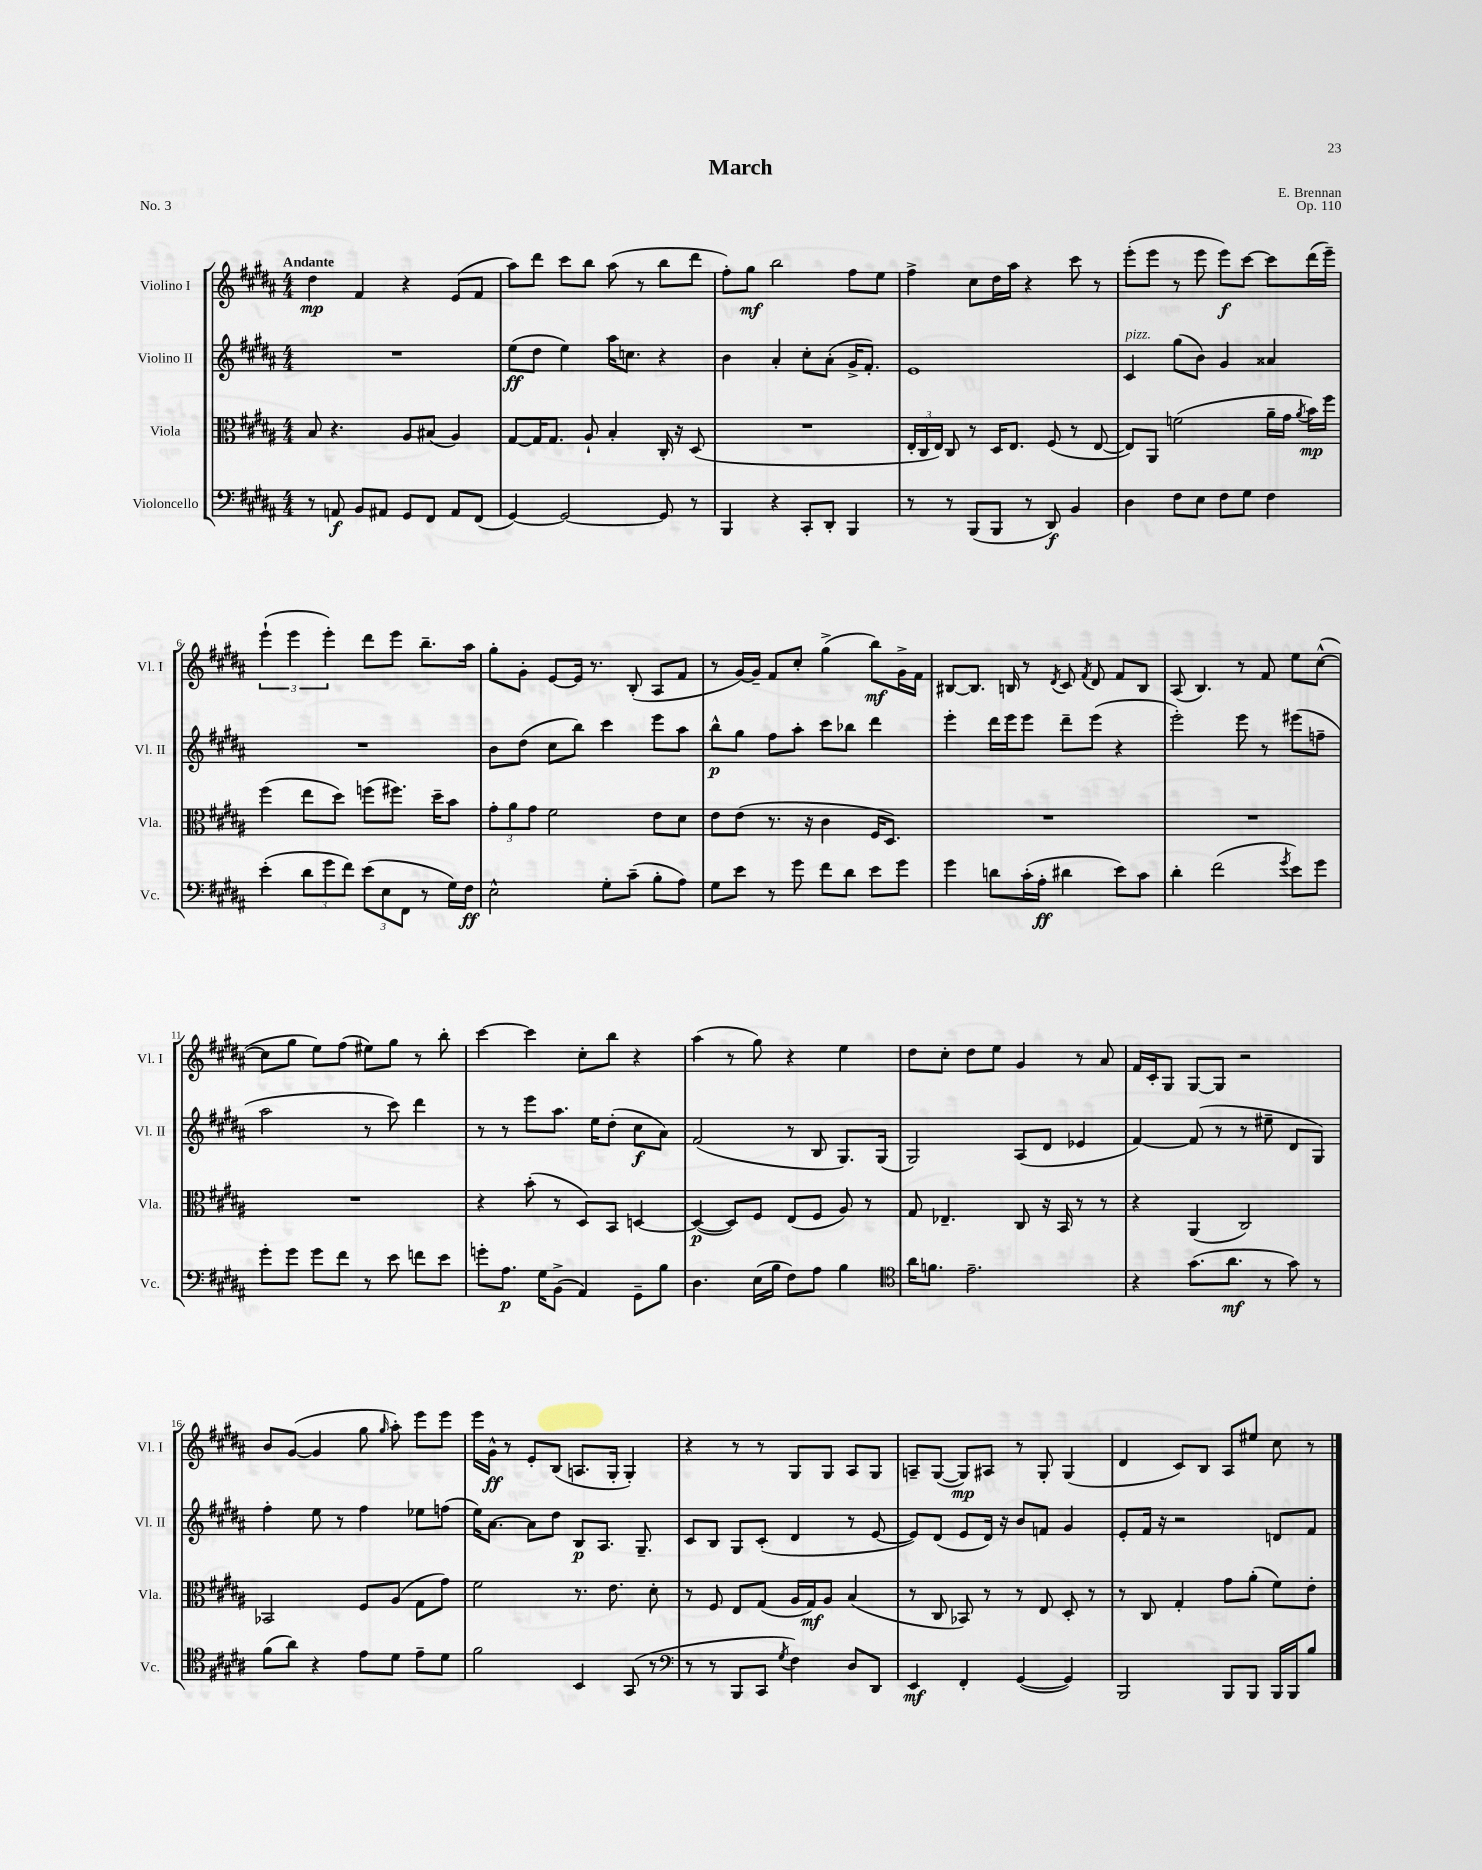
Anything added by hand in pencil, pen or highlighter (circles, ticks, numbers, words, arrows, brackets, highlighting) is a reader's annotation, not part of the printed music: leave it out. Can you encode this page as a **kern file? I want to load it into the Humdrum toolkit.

**kern	**dynam	**kern	**dynam	**kern	**dynam	**kern	**dynam
*part4	*part4	*part3	*part3	*part2	*part2	*part1	*part1
*staff4	*staff4	*staff3	*staff3	*staff2	*staff2	*staff1	*staff1
*I"Violoncello	*	*I"Viola	*	*I"Violino II	*	*I"Violino I	*
*I'Vc.	*	*I'Vla.	*	*I'Vl. II	*	*I'Vl. I	*
*clefF4	*	*clefC3	*	*clefG2	*	*clefG2	*
*k[f#c#g#d#a#]	*	*k[f#c#g#d#a#]	*	*k[f#c#g#d#a#]	*	*k[f#c#g#d#a#]	*
*M4/4	*	*M4/4	*	*M4/4	*	*M4/4	*
=1	=1	=1	=1	=1	=1	=1	=1
!	!	!	!	!	!	!LO:TX:a:B:t=Andante	!
8r	.	8B/	.	1r	.	4dd#\	mp
8AAn/	f	4.r	.	.	.	.	.
8BB/L	.	.	.	.	.	4f#/	.
8AA#X/J	.	.	.	.	.	.	.
8GG#/L	.	8A#/L	.	.	.	4r	.
8FF#/J	.	(8B#X/J	.	.	.	.	.
8AA#/L	.	4A#/)	.	.	.	(8e/L	.
(8FF#/J	.	.	.	.	.	8f#/J	.
=2	=2	=2	=2	=2	=2	=2	=2
[4GG#/)	.	[8G#/L	.	(8ee\L	ff	8aa#\L)	.
.	.	16G#/K]	.	8dd#\J	.	8ddd#\J	.
.	.	8.G#/J	.	.	.	.	.
2GG#/_	.	.	.	4ee\)	.	8ccc#\L	.
.	.	8A#`/	.	.	.	8bb\J	.
.	.	4B'/	.	16aa#\KL	.	(8aa#\	.
.	.	.	.	8.ccn\J	.	.	.
.	.	.	.	.	.	8r	.
8GG#/]	.	16C#'/	.	4r	.	8bb\L	.
.	.	16r	.	.	.	.	.
8r	.	(8D#/	.	.	.	8ddd#\J	.
=3	=3	=3	=3	=3	=3	=3	=3
4BBB/	.	1r	.	4b\	.	8ff#'\L)	.
.	.	.	.	.	.	8gg#\J	mf
4r	.	.	.	4a#'/	.	2bb\	.
8CC#'/L	.	.	.	8cc#'\L	.	.	.
8DD#'/J	.	.	.	(8a#'\J	.	.	.
4BBB/	.	.	.	16g#^/KL	.	8ff#\L	.
.	.	.	.	8.f#'/J)	.	.	.
.	.	.	.	.	.	8ee\J	.
=4	=4	=4	=4	=4	=4	=4	=4
8r	.	24E'/LL	.	1e	.	4ff#^\	.
.	.	24C#/	.	.	.	.	.
.	.	24E/JJ)	.	.	.	.	.
8r	.	8C#/	.	.	.	.	.
(8BBB/L	.	8r	.	.	.	8cc#\L	.
8BBB/J	.	16D#/KL	.	.	.	16dd#\L	.
.	.	8.E/J	.	.	.	16aa#\JJ	.
8r	.	.	.	.	.	4r	.
8DD#/)	f	(8F#/	.	.	.	.	.
4BB/	.	8r	.	.	.	8ccc#\	.
.	.	[8E/	.	.	.	8r	.
=5	=5	=5	=5	=5	=5	=5	=5
!	!	!	!	!LO:TX:a:i:t=pizz.	!	!	!
4D#\	.	8E/L])	.	4c#/	.	(8eee'\L	.
.	.	8AA#/J	.	.	.	8eee\J	.
8F#\L	.	(2fn\	.	(8gg#\L	.	8r	.
8E\J	.	.	.	8b\J)	.	8eee\	.
8F#\L	.	.	.	4g#/	.	8eee\L)	f
8G#\J	.	.	.	.	.	[8ccc#\J	.
4F#\	.	16a#~\LL	.	4a##X/	.	8ccc#\L]	.
.	.	16g#\JJ	.	.	.	.	.
.	.	8qa#/	.	.	.	.	.
.	.	16b\LL)	mp	.	.	(16ddd#\L	.
.	.	16ff#\JJ	.	.	.	16eee~\JJ)	.
!!LO:LB:g=z
=6	=6	=6	=6	=6	=6	=6	=6
(4e'\	.	(4ff#\	.	1r	.	(6eee`\	.
.	.	.	.	.	.	6eee\	.
12d#\L	.	8ee\L	.	.	.	.	.
12g#\	.	.	.	.	.	6eee'\)	.
.	.	8dd#\J)	.	.	.	.	.
12f#\J)	.	.	.	.	.	.	.
(12e\L	.	(8ffn\L	.	.	.	8ddd#\L	.
12E\	.	.	.	.	.	.	.
.	.	8.ff#X\J)	.	.	.	8eee\J	.
12FF#\J	.	.	.	.	.	.	.
8r	.	.	.	.	.	8.bb~\L	.
.	.	16dd#~\KL	.	.	.	.	.
16G#\LL)	.	8b\J	.	.	.	.	.
16F#\JJ	ff	.	.	.	.	16aa#\Jk	.
=7	=7	=7	=7	=7	=7	=7	=7
2E^^\	.	12g#'\L	.	8b\L	.	8gg#'\L	.
.	.	12a#\	.	.	.	.	.
.	.	.	.	(8dd#\J	.	8g#'\J	.
.	.	12g#\J	.	.	.	.	.
.	.	2f#\	.	8cc#\L	.	[8e/L	.
.	.	.	.	8bb\J)	.	16e/Jk]	.
.	.	.	.	.	.	8.r	.
8G#'\L	.	.	.	4ccc#\	.	.	.
(8c#~\J	.	.	.	.	.	(8B'/	.
8B'\L	.	8e\L	.	8eee\L	.	8A#/L	.
8A#\J)	.	8d#\J	.	8aa#\J	.	8f#/J	.
=8	=8	=8	=8	=8	=8	=8	=8
8G#\L	.	8e\L	.	8bb^^\L	p	8r	.
8e\J	.	(8e\J	.	8gg#\J	.	[16g#/LL)	.
.	.	.	.	.	.	16g#~/JJ]	.
8r	.	8.r	.	8ff#\L	.	8f#/L	.
8g#\	.	.	.	8aa#'\J	.	8cc#'/J	.
.	.	16r	.	.	.	.	.
8f#\L	.	4c#\	.	8ccc#\L	.	(4gg#^\	.
8d#\J	.	.	.	8bb-X\J	.	.	.
8e\L	.	16F#/KL	.	4ddd#\	.	8bb\L)	mf
.	.	8.D#/J)	.	.	.	.	.
8g#\J	.	.	.	.	.	16g#^\L	.
.	.	.	.	.	.	16f#\JJ	.
=9	=9	=9	=9	=9	=9	=9	=9
4g#\	.	1r	.	4eee'\	.	[8B#X/L	.
.	.	.	.	.	.	8.B#/J]	.
8dn\L	.	.	.	16ddd#\LL	.	.	.
.	.	.	.	16eee\J	.	16Bn/	.
(16c#'\L	.	.	.	8eee\J	.	8r	.
16A#'\JJ	ff	.	.	.	.	.	.
.	.	.	.	.	.	8qd#/	.
4d#X\	.	.	.	8ddd#~\L	.	8c#/	.
.	.	.	.	.	.	8qf#/	.
.	.	.	.	(8eee\J	.	8d#/	.
8e\L)	.	.	.	4r	.	8f#/L	.
8c#\J	.	.	.	.	.	8B/J	.
=10	=10	=10	=10	=10	=10	=10	=10
4d#'\	.	1r	.	2eee'\)	.	(8A#/	.
.	.	.	.	.	.	4.B/)	.
(2f#\	.	.	.	.	.	.	.
.	.	.	.	8eee\	.	8r	.
.	.	.	.	8r	.	8f#/	.
8qg#/	.	.	.	.	.	.	.
8e\L)	.	.	.	(8eee#X\L	.	8ee\L	.
8g#\J	.	.	.	8ffn~\J	.	([8cc#^^\J	.
!!LO:LB:g=z
=11	=11	=11	=11	=11	=11	=11	=11
8g#'\L	.	1r	.	2aa#\	.	8cc#\L]	.
8g#\J	.	.	.	.	.	8gg#\J	.
8g#\L	.	.	.	.	.	8ee\L)	.
8f#\J	.	.	.	.	.	(8ff#\J	.
8r	.	.	.	8r	.	8ee#X\L)	.
8e\	.	.	.	8ccc#\)	.	8gg#\J	.
8fn\L	.	.	.	4ddd#\	.	8r	.
8e\J	.	.	.	.	.	8bb'\	.
=12	=12	=12	=12	=12	=12	=12	=12
8gn'\L	.	4r	.	8r	.	[4ccc#\	.
8.A#\J	p	.	.	8r	.	.	.
.	.	(8b'\	.	8eee\L	.	4ccc#\]	.
16G#\KL	.	.	.	.	.	.	.
(8BB^\J	.	8r	.	8.aa#\J	.	.	.
4AA#/)	.	8D#/L)	.	.	.	8cc#'\L	.
.	.	.	.	16ee\KL	.	.	.
.	.	8BB/J	.	(8dd#'\J	.	8bb\J	.
8GG#~\L	.	[4Dn/	.	8cc#\L	f	4r	.
8B\J	.	.	.	8a#\J)	.	.	.
=13	=13	=13	=13	=13	=13	=13	=13
4.D#\	.	(4D/_	p	(2f#/	.	(4aa#\	.
.	.	8D/L])	.	.	.	8r	.
(16E\LL	.	8F#/J	.	.	.	8gg#\)	.
16B\JJ	.	.	.	.	.	.	.
8F#\L)	.	(8E/L	.	8r	.	4r	.
8A#\J	.	8F#/J	.	8B/	.	.	.
4B\	.	8A#/)	.	8.G#/L)	.	4ee\	.
.	.	8r	.	.	.	.	.
.	.	.	.	(16G#/Jk	.	.	.
=14	=14	=14	=14	=14	=14	=14	=14
*clefC4	*	*	*	*	*	*	*
16a#\KL	.	8G#/	.	2G#/)	.	8dd#\L	.
8.fn\J	.	.	.	.	.	.	.
.	.	4.E-X~/	.	.	.	8cc#'\J	.
2.e~\	.	.	.	.	.	8dd#\L	.
.	.	.	.	.	.	8ee\J	.
.	.	8C#/	.	(8A#/L	.	4g#/	.
.	.	16r	.	8d#/J	.	.	.
.	.	16BB/	.	.	.	.	.
.	.	8r	.	4e-X/	.	8r	.
.	.	8r	.	.	.	8a#/	.
=15	=15	=15	=15	=15	=15	=15	=15
4r	.	4r	.	[4f#/)	.	16f#/LL	.
.	.	.	.	.	.	16c#'/J	.
.	.	.	.	.	.	8G#/J	.
(8.g#\L	.	(4AA#/	.	(8f#/]	.	[8G#/L	.
.	.	.	.	8r	.	8G#/J]	.
8.a#\J	mf	.	.	.	.	.	.
.	.	2C#/)	.	8r	.	2r	.
8r	.	.	.	8ee#X~\	.	.	.
8g#\)	.	.	.	8d#/L	.	.	.
8r	.	.	.	8G#/J)	.	.	.
!!LO:LB:g=z
=16	=16	=16	=16	=16	=16	=16	=16
(8f#\L	.	2BB-X/	.	4ff#'\	.	8b/L	.
8a#\J)	.	.	.	.	.	([8g#/J	.
4r	.	.	.	8ee\	.	4g#/]	.
.	.	.	.	8r	.	.	.
8e\L	.	8F#/L	.	4ff#\	.	8gg#\	.
.	.	.	.	.	.	16qqgg#/	.
8d#\J	.	(8A#/J	.	.	.	8aa#'\)	.
8e~\L	.	8G#\L	.	8ee-X\L	.	8eee\L	.
8d#\J	.	8g#\J)	.	(8ffn\J	.	8eee\J	.
=17	=17	=17	=17	=17	=17	=17	=17
2f#\	.	2f#\	.	16ee\KL)	.	16eee\LL	.
.	.	.	.	[8.a#\J	.	16g#^^\JJ	ff
.	.	.	.	.	.	8r	.
.	.	.	.	8a#\L]	.	8e'/L	.
.	.	.	.	8dd#\J	.	(8B/J	.
4BB/	.	8.r	.	8B/L	p	8.An/L	.
.	.	.	.	8.A#/J	.	.	.
.	.	8.e\	.	.	.	16G#'/Jk	.
(8GG#/	.	.	.	.	.	4G#'/)	.
.	.	.	.	8.G#~/	.	.	.
8r	.	8d#'\	.	.	.	.	.
=18	=18	=18	=18	=18	=18	=18	=18
*clefF4	*	*	*	*	*	*	*
8r	.	8r	.	8c#/L	.	4r	.
8r	.	8F#/	.	8B/J	.	.	.
8BBB/L	.	8E/L	.	8G#/L	.	8r	.
8CC#/J	.	(8G#/J	.	(8c#'/J	.	8r	.
8qG#/	.	.	.	.	.	.	.
4F#\)	.	16A#/LL	.	4d#/	.	8G#/L	.
.	.	16G#/J)	mf	.	.	.	.
.	.	8A#/J	.	.	.	8G#/J	.
8D#/L	.	(4B/	.	8r	.	8A#/L	.
8DD#/J	.	.	.	[8e/	.	8G#/J	.
=19	=19	=19	=19	=19	=19	=19	=19
4EE/	mf	8r	.	8e/L])	.	8An~/L	.
.	.	8C#/	.	(8d#/J	.	([8G#/J	.
4FF#'/	.	8BB-X/)	.	8e/L	.	8G#/L])	mp
.	.	8r	.	16d#/Jk)	.	8A#X/J	.
.	.	.	.	16r	.	.	.
([4GG#/	.	8r	.	8b/L	.	8r	.
.	.	8E/	.	8fn/J	.	8G#'/	.
4GG#/])	.	8D#'/	.	4g#/	.	(4G#/	.
.	.	8r	.	.	.	.	.
=20	=20	=20	=20	=20	=20	=20	=20
2BBB/	.	8r	.	8e'/L	.	4d#/	.
.	.	8C#/	.	16f#/Jk	.	.	.
.	.	.	.	16r	.	.	.
.	.	4G#'/	.	2r	.	8c#/L)	.
.	.	.	.	.	.	8B/J	.
8BBB/L	.	8g#\L	.	.	.	8A#/L	.
8BBB/J	.	(8a#'\J	.	.	.	8ee#X/J	.
16BBB/LL	.	8f#\L)	.	8dn/L	.	8cc#\	.
16BBB/J	.	.	.	.	.	.	.
8B/J	.	8e'\J	.	8f#/J	.	8r	.
==	==	==	==	==	==	==	==
*-	*-	*-	*-	*-	*-	*-	*-
